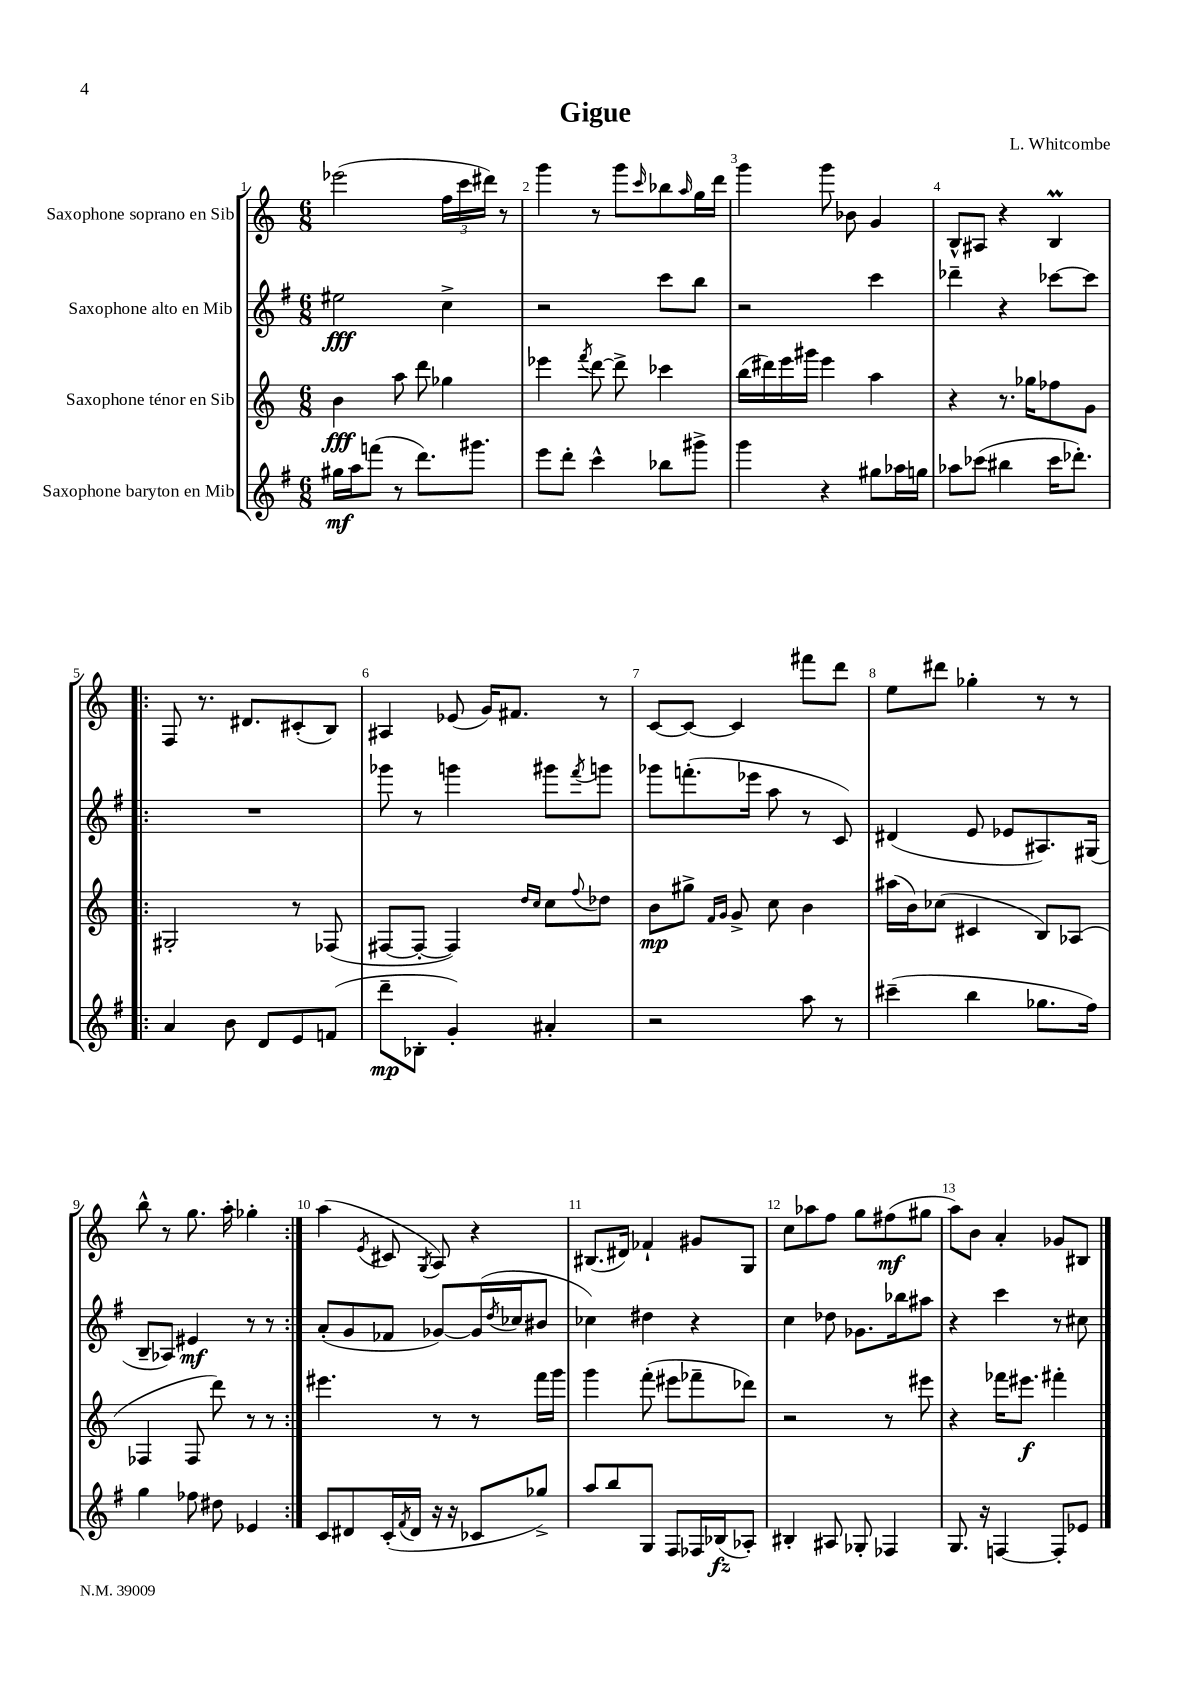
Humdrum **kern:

**kern	**kern	**kern	**kern
*staff4	*staff3	*staff2	*staff1
*clefG2	*clefG2	*clefG2	*clefG2
*k[f#]	*k[]	*k[f#]	*k[]
*M6/8	*M6/8	*M6/8	*M6/8
16gg#	4b	2ee#	(2eee-
16aa	.	.	.
(8fff	.	.	.
8r	8aa	.	.
8.ddd)	8ddd	.	.
.	4gg-	4cc^	24ff
.	.	.	24ccc
8.ggg#	.	.	.
.	.	.	24ddd#)
.	.	.	8r
=	=	=	=
8eee	4eee-	2r	4ggg
8ddd'	.	.	.
.	8qfff	.	.
4ccc^^	[8ddd	.	8r
.	8ddd^]	.	8ggg
.	.	.	16qqccc
8bb-	4ccc-	8ccc	8bb-
.	.	.	16qqaa
8ggg#^	.	8bb	16gg
.	.	.	16ddd
=	=	=	=
4ggg	(16bb	2r	4ggg
.	16ddd#)	.	.
.	16eee	.	.
.	16ggg#	.	.
4r	4eee	.	8ggg
.	.	.	8b-
8gg#	4aa	4ccc	4g
16aa-	.	.	.
16gg	.	.	.
=	=	=	=
8aa-	4r	4ddd-~	8B^^
(8ccc-	.	.	8A#
4bb#	8.r	4r	4r
.	16gg-	.	.
16ccc-	8ff-	[8ccc-	4B
8.ddd-')	.	.	.
.	8g	8ccc-]	.
=!|:	=!|:	=!|:	=!|:
4a	2G#'	2.r	8F
.	.	.	8.r
8b	.	.	.
.	.	.	8.d#
8d	.	.	.
8e	8r	.	(8c#'
(8f	(8F-	.	8B)
=	=	=	=
8ddd~	[8F#	8ggg-	4A#
8B-'	8F#'_	8r	.
4g')	4F#])	4ggg	(8e-
.	.	.	16g)
.	.	.	8.f#
.	16qqdd	.	.
.	16qqcc	.	.
4a#'	8cc	8ggg#	.
.	8qqff	8qfff#	.
.	8dd-	8ggg	8r
=	=	=	=
2r	8b	8ggg-	[8c
.	8gg#^	(8.fff'	8c_
.	16qqf	.	.
.	16qqg	.	.
.	8g^	.	4c]
.	.	16eee-	.
.	8cc	8aa	.
8aa	4b	8r	8fff#
8r	.	8c)	8ddd
=	=	=	=
(4ccc#~	(16aa#	(4d#	8ee
.	16b)	.	.
.	(8cc-	.	8ddd#
4bb	4c#	8e	4gg-'
.	.	8e-	.
8.gg-	8B)	8.A#)	8r
.	(8A-	.	8r
16ff#)	.	(16G#	.
=	=	=	=
4gg	4F-	8B~	8bb^^
.	.	8A-)	8r
8ff-	8F-	4e#	8.gg
8dd#	8ddd)	.	.
.	.	.	16aa'
4e-	8r	8r	4gg-'
.	8r	8r	.
=:|!	=:|!	=:|!	=:|!
8c	4.eee#	(8a'	(4aa
8d#	.	8g	.
.	.	.	8qe
(16c'	.	8f-	8c#
8qf#	.	.	.
16d#	.	.	.
.	.	.	8qG
16r	8r	[8g-)	8A)
16r	.	.	.
8c-	8r	(16g-]	4r
.	.	8qdd	.
.	.	16cc-	.
8gg-^)	16fff	8b#	.
.	16ggg	.	.
=	=	=	=
8aa	4ggg	4cc-)	(8.B#
8bb	.	.	.
.	.	.	16d#)
8G	(8fff'	4dd#	4f-`
8F#	8eee#	.	.
16F-	8fff-~	4r	8g#
(16B-	.	.	.
8A-')	8ddd-)	.	8G
=	=	=	=
4B#'	2r	4cc	8cc
.	.	.	8aa-
8A#	.	8dd-	8ff
8G-'	.	8.g-	8gg
4F-	8r	.	(8ff#
.	.	16bb-	.
.	8eee#	8aa#	8gg#
=	=	=	=
8.G	4r	4r	8aa)
.	.	.	8b
16r	.	.	.
[4F	16fff-	4ccc	4a'
.	8.eee#	.	.
8F']	4fff#'	8r	8g-
8e-	.	8cc#	8B#
==	==	==	==
*-	*-	*-	*-
